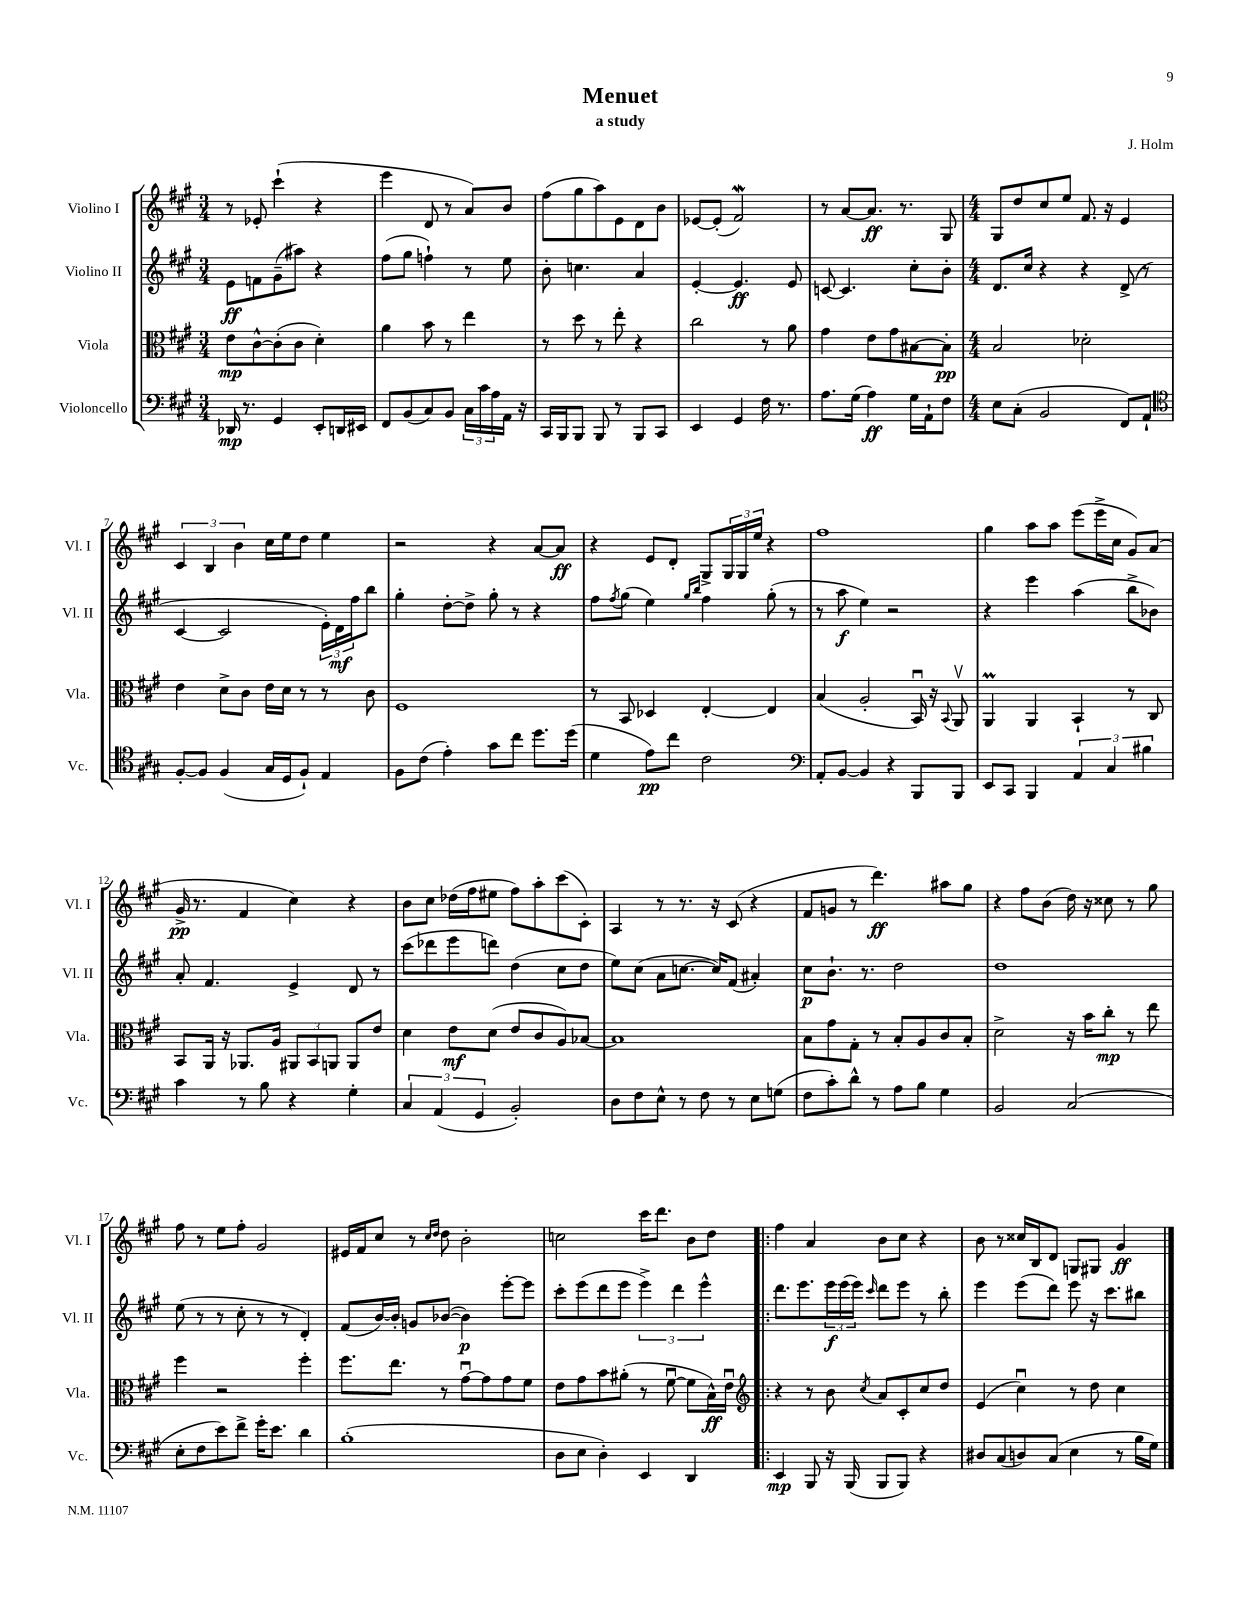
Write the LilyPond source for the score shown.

\header { title = "Menuet" composer = "J. Holm" subtitle = "a study" }
<<
\new StaffGroup <<
\new Staff = "s0" \with { instrumentName = "Violino I" shortInstrumentName = "Vl. I" } {
    \clef treble \key a \major \numericTimeSignature \time 3/4
    r8 ees'8-. cis'''4-!( r4 |
    e'''4 d'8 r8 a'8) b'8 |
    fis''8( gis''8 a''8) e'8 d'8 b'8 |
    ees'8~ ees'8-.( fis'2\mordent) |
    r8 a'8~ a'8.\ff r8. gis8 |
    \numericTimeSignature \time 4/4 gis8 d''8 cis''8 e''8 fis'8. r16 e'4 |
    \tuplet 3/2 { cis'4 b4 b'4 } cis''16 e''16 d''8 e''4 |
    r2 r4 a'8~ a'8\ff |
    r4 e'8 d'8-. gis8-> \tuplet 3/2 { gis16 gis16 e''16 } r4 |
    fis''1 |
    gis''4 a''8 a''8 e'''8( e'''16-> cis''16 gis'8) a'8( |
    gis'16->\pp r8. fis'4 cis''4) r4 |
    b'8 cis''8 des''16( fis''16 eis''8 fis''8) a''8-. cis'''8( cis'8-.) |
    a4 r8 r8. r16 cis'8( r4 |
    fis'8 g'8 r8 d'''4.\ff) ais''8 gis''8 |
    r4 fis''8 b'8( d''16) r16 cisis''8 r8 gis''8 |
    fis''8 r8 e''8 fis''8-. gis'2 |
    eis'16 fis'16 cis''8 r8 \grace { cis''16 d''16 } d''8 b'2-. |
    c''2 cis'''16 d'''8. b'8 d''8 |
    \bar ".|:" fis''4 a'4 b'8 cis''8 r4 |
    b'8 r8 cisis''16 b16 d'8 g8 gis8 gis'4\ff \bar "|." |
}
\new Staff = "s1" \with { instrumentName = "Violino II" shortInstrumentName = "Vl. II" } {
    \clef treble \key a \major \numericTimeSignature \time 3/4
    e'8\ff f'8 gis'8--( ais''8) r4 |
    fis''8( gis''8 f''4-!) r8 e''8 |
    b'8-. c''4. a'4 |
    e'4~-. e'4.\ff e'8 |
    c'8~ c'4. cis''8-. b'8-. |
    \numericTimeSignature \time 4/4 d'8. cis''16 r4 r4 d'8->( r8 |
    cis'4~ cis'2 \tuplet 3/2 { e'16-.) d'16\mf fis''16 } b''8 |
    gis''4-. d''8~-. d''8-> gis''8-. r8 r4 |
    fis''8 \acciaccatura { fis''8 } gis''8( e''4) \grace { gis''16 b''16 } fis''4 gis''8-.( r8 |
    r8 a''8\f e''4) r2 |
    r4 e'''4 a''4( b''8-> bes'8) |
    a'8-. fis'4. e'4-> d'8 r8 |
    cis'''8( des'''8 e'''8 d'''8) d''4( cis''8 d''8 |
    e''8) cis''8( a'8 c''8.~ c''16) fis'8( ais'4-.) |
    cis''8\p b'8.-! r8. d''2 |
    d''1 |
    e''8( r8 r8 cis''8-. r8 r8 d'4-.) |
    fis'8( b'16~) b'16-. g'8 bes'8~( bes'4\p) e'''8~-. e'''8 |
    cis'''8-. e'''8( d'''8 e'''8 \tuplet 3/2 { e'''4->) d'''4 e'''4-^ } |
    \bar ".|:" d'''8. e'''8. \tuplet 3/2 { e'''16\f e'''16( e'''16) } \grace { cis'''16 } d'''8 e'''8 r8 b''8-. |
    e'''4 e'''8( d'''8) e'''8 r16 cis'''8. bis''8 \bar "|." |
}
\new Staff = "s2" \with { instrumentName = "Viola" shortInstrumentName = "Vla." } {
    \clef alto \key a \major \numericTimeSignature \time 3/4
    e'8\mp cis'8~-^ cis'8-.( cis'8 d'4-.) |
    a'4 b'8 r8 e''4 |
    r8 d''8 r8 e''8-. r4 |
    cis''2 r8 a'8 |
    gis'4 e'8 gis'8 bis8~ bis8-.\pp |
    \numericTimeSignature \time 4/4 b2 des'2-. |
    e'4 d'8-> cis'8 e'16 d'16 r8 r8 cis'8 |
    fis1 |
    r8 b,8 des4 e4~-. e4 |
    b4( a2-. b,16\downbow) r16 \appoggiatura { b,8 } a,8\upbow |
    a,4\prall a,4 b,4-! r8 cis8 |
    b,8 a,16 r16 aes,8. a16 \tuplet 3/2 { ais,8 b,8 a,8 } a,8 e'8 |
    d'4 e'8\mf d'8( e'8 cis'8 a8) bes8~ |
    bes1 |
    b8 gis'8 gis8-. r8 b8-. a8 cis'8 b8-. |
    d'2-> r16 b'16 cis''8-.\mp r8 e''8 |
    fis''4 r2 fis''4-. |
    fis''8. e''8. r8 gis'8~\downbow gis'8 gis'8 fis'8 |
    e'8 gis'8 b'8 ais'8-.( r8 fis'8~\downbow fis'8 b16-^\ff) e'16\downbow |
    \clef treble \bar ".|:" r4 r8 b'8 \acciaccatura { cis''8 } a'8 cis'8-. cis''8 d''8 |
    e'4( cis''4\downbow) r8 d''8 cis''4 \bar "|." |
}
\new Staff = "s3" \with { instrumentName = "Violoncello" shortInstrumentName = "Vc." } {
    \clef bass \key a \major \numericTimeSignature \time 3/4
    des,16\mp r8. gis,4 e,8-. d,16 eis,16 |
    fis,8 b,8( cis8) b,8 \tuplet 3/2 { cis16 cis'16 a16 } a,16 r16 |
    cis,16 b,,16 b,,8 b,,8 r8 b,,8 cis,8 |
    e,4 gis,4 fis16 r8. |
    a8. gis16( a4\ff) gis16 a,16-! fis8 |
    \numericTimeSignature \time 4/4 e8 cis8-.( b,2 fis,8) a,8-! |
    \clef tenor fis8~-. fis8 fis4( gis16 d16 fis8-!) e4 |
    fis8 cis'8( e'4-.) gis'8 cis''8 d''8. d''16( |
    d'4 e'8\pp) cis''8 cis'2 |
    \clef bass a,8-. b,8~ b,4 r4 b,,8 b,,8 |
    e,8 cis,8 b,,4 \tuplet 3/2 { a,4 cis4 bis4 } |
    cis'4 r8 b8 r4 gis4-. |
    \tuplet 3/2 { cis4 a,4( gis,4 } b,2-.) |
    d8 fis8 e8-^ r8 fis8 r8 e8 g8( |
    fis8 cis'8-.) d'8-^ r8 a8 b8 gis4 |
    b,2 cis2( |
    e8-. fis8 e'8) fis'8-> gis'16-. e'8. d'4 |
    b1-.( |
    d8 e8 d4-.) e,4 d,4 |
    \bar ".|:" e,4\mp b,,8 r16 b,,16( b,,8 b,,8) r4 |
    dis8 cis8( d8) cis8( e4 r8 b16 gis16) \bar "|." |
}
>>
>>
